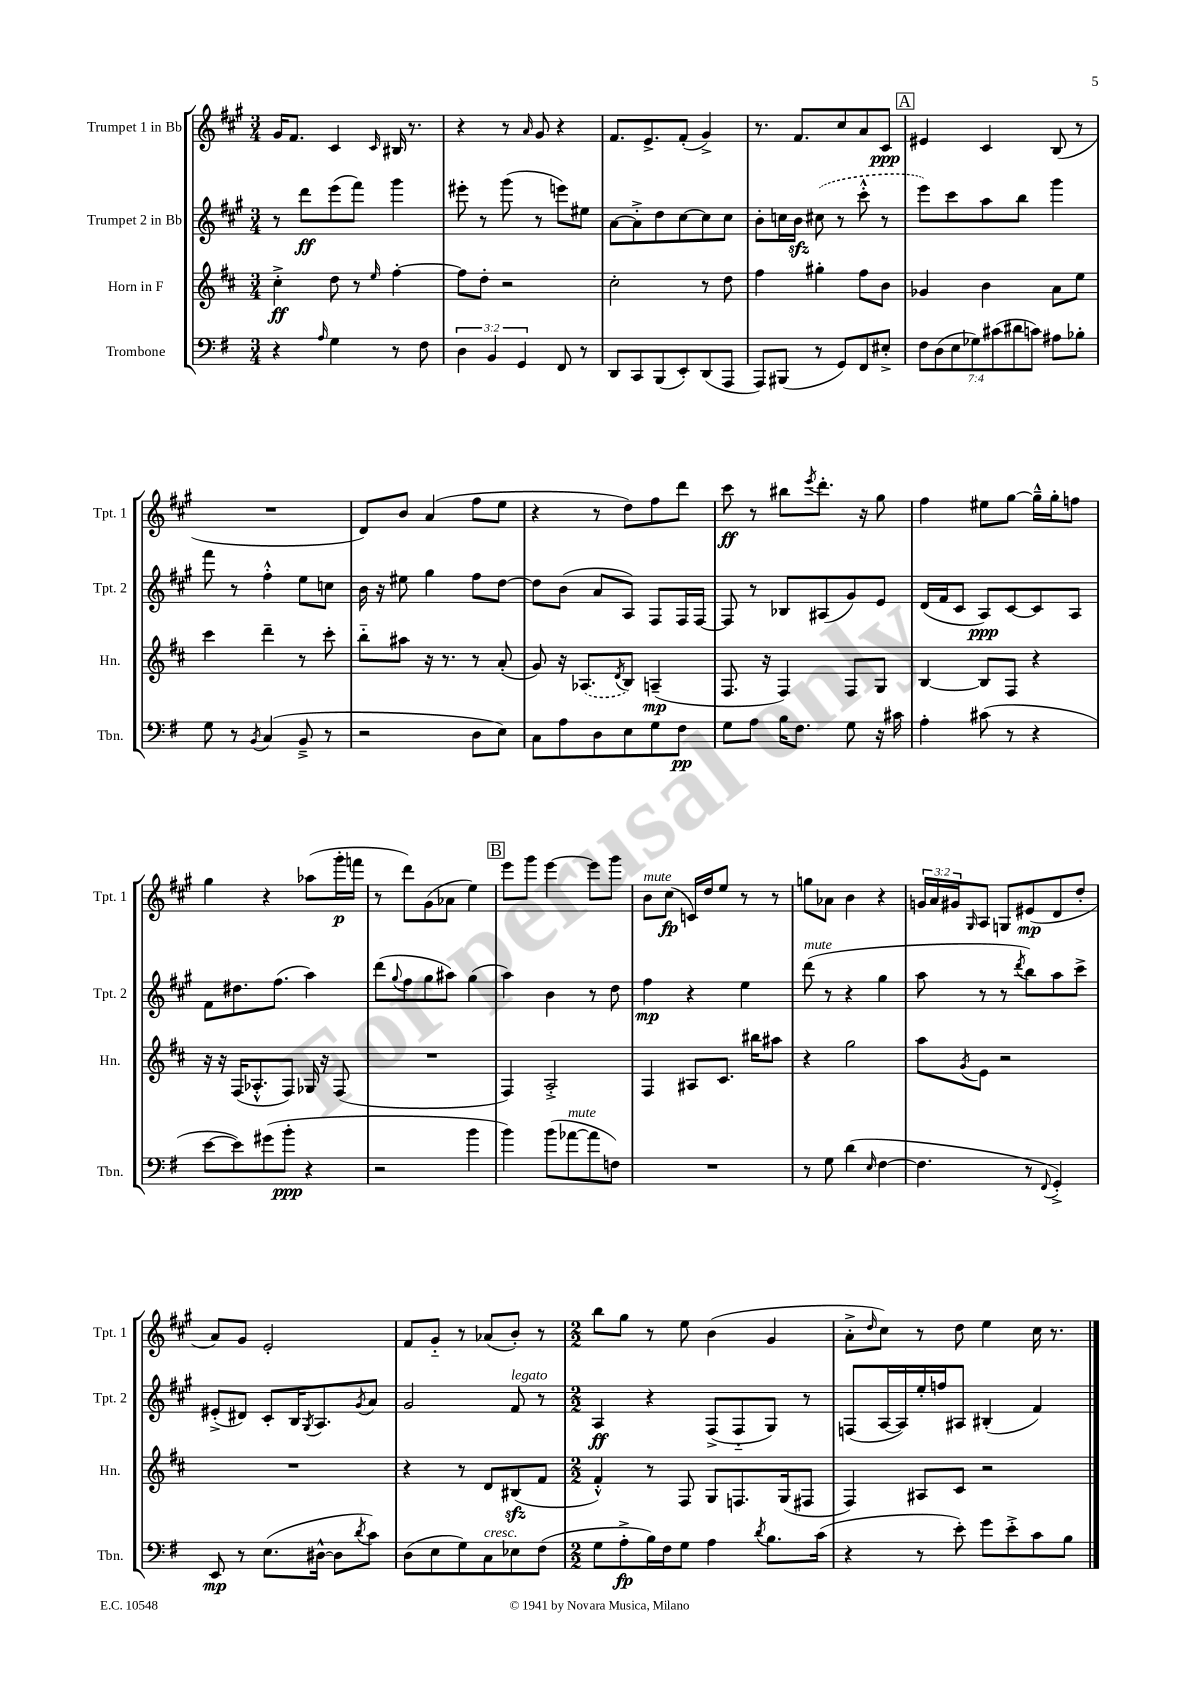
<<
\new StaffGroup <<
\new Staff = "s0" \with { instrumentName = "Trumpet 1 in Bb" shortInstrumentName = "Tpt. 1" } {
    \clef treble \key a \major \numericTimeSignature \time 3/4 \override Staff.TupletNumber.text = #tuplet-number::calc-fraction-text
    gis'16 fis'8. cis'4 \grace { cis'16 } bis16 r8. |
    r4 r8 \grace { a'16 } gis'8 r4 |
    fis'8. e'8.-> fis'8-.( gis'4->) |
    r8. fis'8. cis''8 a'8 cis'8\ppp |
    \mark \markup { \box "A" } eis'4 cis'4 b8( r8 |
    R2. |
    d'8) b'8 a'4( fis''8 e''8 |
    r4 r8 d''8) fis''8 d'''8 |
    cis'''8\ff r8 bis''8 \acciaccatura { e'''8 } d'''8.-. r16 gis''8 |
    fis''4 eis''8 gis''8~ gis''16---^ gis''16-. f''8 |
    gis''4 r4 aes''8( gis'''16-.\p f'''16 |
    r8 d'''8) gis'8( aes'8 e''4) |
    \mark \markup { \box "B" } e'''8 gis'''8 e'''4~ e'''8 gis'''8 |
    b'8^\markup { \italic "mute" } cis''8\fp( c'16) d''16 e''8 r8 r8 |
    g''8 aes'8 b'4 r4 |
    \tuplet 3/2 { g'16 a'16 gis'16 } \grace { gis16 } a8 g8 eis'8\mp( d'8 d''8-. |
    a'8) gis'8 e'2-. |
    fis'8 gis'8-_ r8 aes'8( b'8-.) r8 |
    \numericTimeSignature \time 2/2 b''8 gis''8 r8 e''8 b'4( gis'4 |
    a'8-.-> \grace { d''16 } cis''8) r8 d''8 e''4 cis''16 r8. \bar "|." |
}
\new Staff = "s1" \with { instrumentName = "Trumpet 2 in Bb" shortInstrumentName = "Tpt. 2" } {
    \clef treble \key a \major \numericTimeSignature \time 3/4
    r8 d'''8\ff e'''8( fis'''8) gis'''4 |
    eis'''8-. r8 gis'''8( r8 e'''8) eis''8 |
    a'8~ a'8-.-> d''8 cis''8~ cis''8 cis''8 |
    b'8-. c''16 b'16\sfz \once \slurDashed cis''8( r8 cis'''8-.-^ r8 |
    \mark \markup { \box "A" } e'''8) cis'''8 a''8 b''8 gis'''4 |
    fis'''8 r8 fis''4-.-^ e''8 c''8 |
    b'16 r16 eis''8 gis''4 fis''8 d''8~ |
    d''8 b'8( a'8 a8) fis8 fis16 fis16~ |
    fis8 r8 bes8 ais8( gis'8) e'8 |
    d'16( fis'16 cis'8 a8\ppp) cis'8~ cis'8 a8 |
    fis'8 dis''8. fis''8.( a''4) |
    d'''8( \appoggiatura { gis''8 } fis''8 gis''8 ais''8) gis''4( |
    \mark \markup { \box "B" } a''4) b'4 r8 d''8 |
    fis''4\mp r4 e''4 |
    d'''8^\markup { \italic "mute" }( r8 r4 gis''4 |
    a''8 r8 r8 \acciaccatura { d'''8 } b''8) a''8 cis'''8-> |
    eis'8-.->( dis'8) cis'8-. b16 \acciaccatura { gis8 } a8. \acciaccatura { gis'8 } a'8 |
    gis'2 fis'8^\markup { \italic "legato" } r8 |
    \numericTimeSignature \time 2/2 a4\ff r4 fis8->( fis8-_ gis8) r8 |
    f8( a16~ a16) e''16-. f''16 ais8 bis4-.( fis'4) \bar "|." |
}
\new Staff = "s2" \with { instrumentName = "Horn in F" shortInstrumentName = "Hn." } {
    \clef treble \key d \major \numericTimeSignature \time 3/4
    cis''4-.->\ff d''8 r8 \grace { e''16 } fis''4~-. |
    fis''8 d''8-. r2 |
    cis''2-. r8 d''8 |
    fis''4 gis''4-. fis''8 b'8 |
    \mark \markup { \box "A" } ges'4 b'4 a'8 e''8 |
    cis'''4 d'''4-- r8 cis'''8-. |
    b''8-_ ais''8 r16 r8. r8 a'8-.( |
    g'8) r16 \once \slurDashed aes8.( \acciaccatura { d'8 } b8) a4--\mp( |
    fis8. r16 fis4) fis8 g8 |
    b4~ b8 fis8 r4 |
    r16 r16 fis16( aes8.-.-^ fis8) ges16 r16 fis8( |
    R2. |
    \mark \markup { \box "B" } fis4) a2-.-> |
    fis4 ais8 cis'8. bis''16 ais''8 |
    r4 g''2 |
    a''8 \acciaccatura { g'8 } e'8 r2 |
    R2. |
    r4 r8 d'8 bis8\sfz( fis'8 |
    \numericTimeSignature \time 2/2 fis'4-.-^) r8 fis8 g8 f8. g16( fis8 |
    fis4) ais8 cis'8 r2 \bar "|." |
}
\new Staff = "s3" \with { instrumentName = "Trombone" shortInstrumentName = "Tbn." } {
    \clef bass \key g \major \numericTimeSignature \time 3/4 \override Staff.TupletNumber.text = #tuplet-number::calc-fraction-text
    r4 \grace { a16 } g4 r8 fis8 |
    \tuplet 3/2 { d4 b,4 g,4 } fis,8 r8 |
    d,8 c,8 b,,8( e,8-.) d,8( a,,8 |
    a,,8) bis,,8( r8 g,8) fis,8 eis8-.-> |
    \mark \markup { \box "A" } \tuplet 7/4 { fis8 d8( e8 ges8) cis'8( dis'8 c'8) } ais8 bes8-. |
    g8 r8 \acciaccatura { b,8 } c4( b,8---> r8 |
    r2 d8 e8) |
    c8 a8 d8 e8 g8 fis8\pp |
    g8 a8 b16 fis8. g8 r16 cis'16 |
    a4-. cis'8( r8 r4 |
    e'8~ e'8) gis'8( b'8-.\ppp r4 |
    r2 b'4 |
    \mark \markup { \box "B" } b'4) b'8( aes'8~^\markup { \italic "mute" } aes'8 f8) |
    R2. |
    r8 g8 d'4( \grace { e16 } fis4~ |
    fis4. r8 \appoggiatura { fis,8 } g,4-.->) |
    e,8\mp r8 e8.( dis16~-^ dis8 \acciaccatura { d'8 } c'8) |
    d8( e8 g8) c8^\markup { \italic "cresc." } ees8 fis8( |
    \numericTimeSignature \time 2/2 g8 a8-.->\fp b16) fis16 g8 a4 \acciaccatura { d'8 } b8. c'16( |
    r4 r8 e'8-.) g'8 e'8-.-> c'8 b8 \bar "|." |
}
>>
>>
\layout { \context { \Score \remove "Bar_number_engraver" } }
